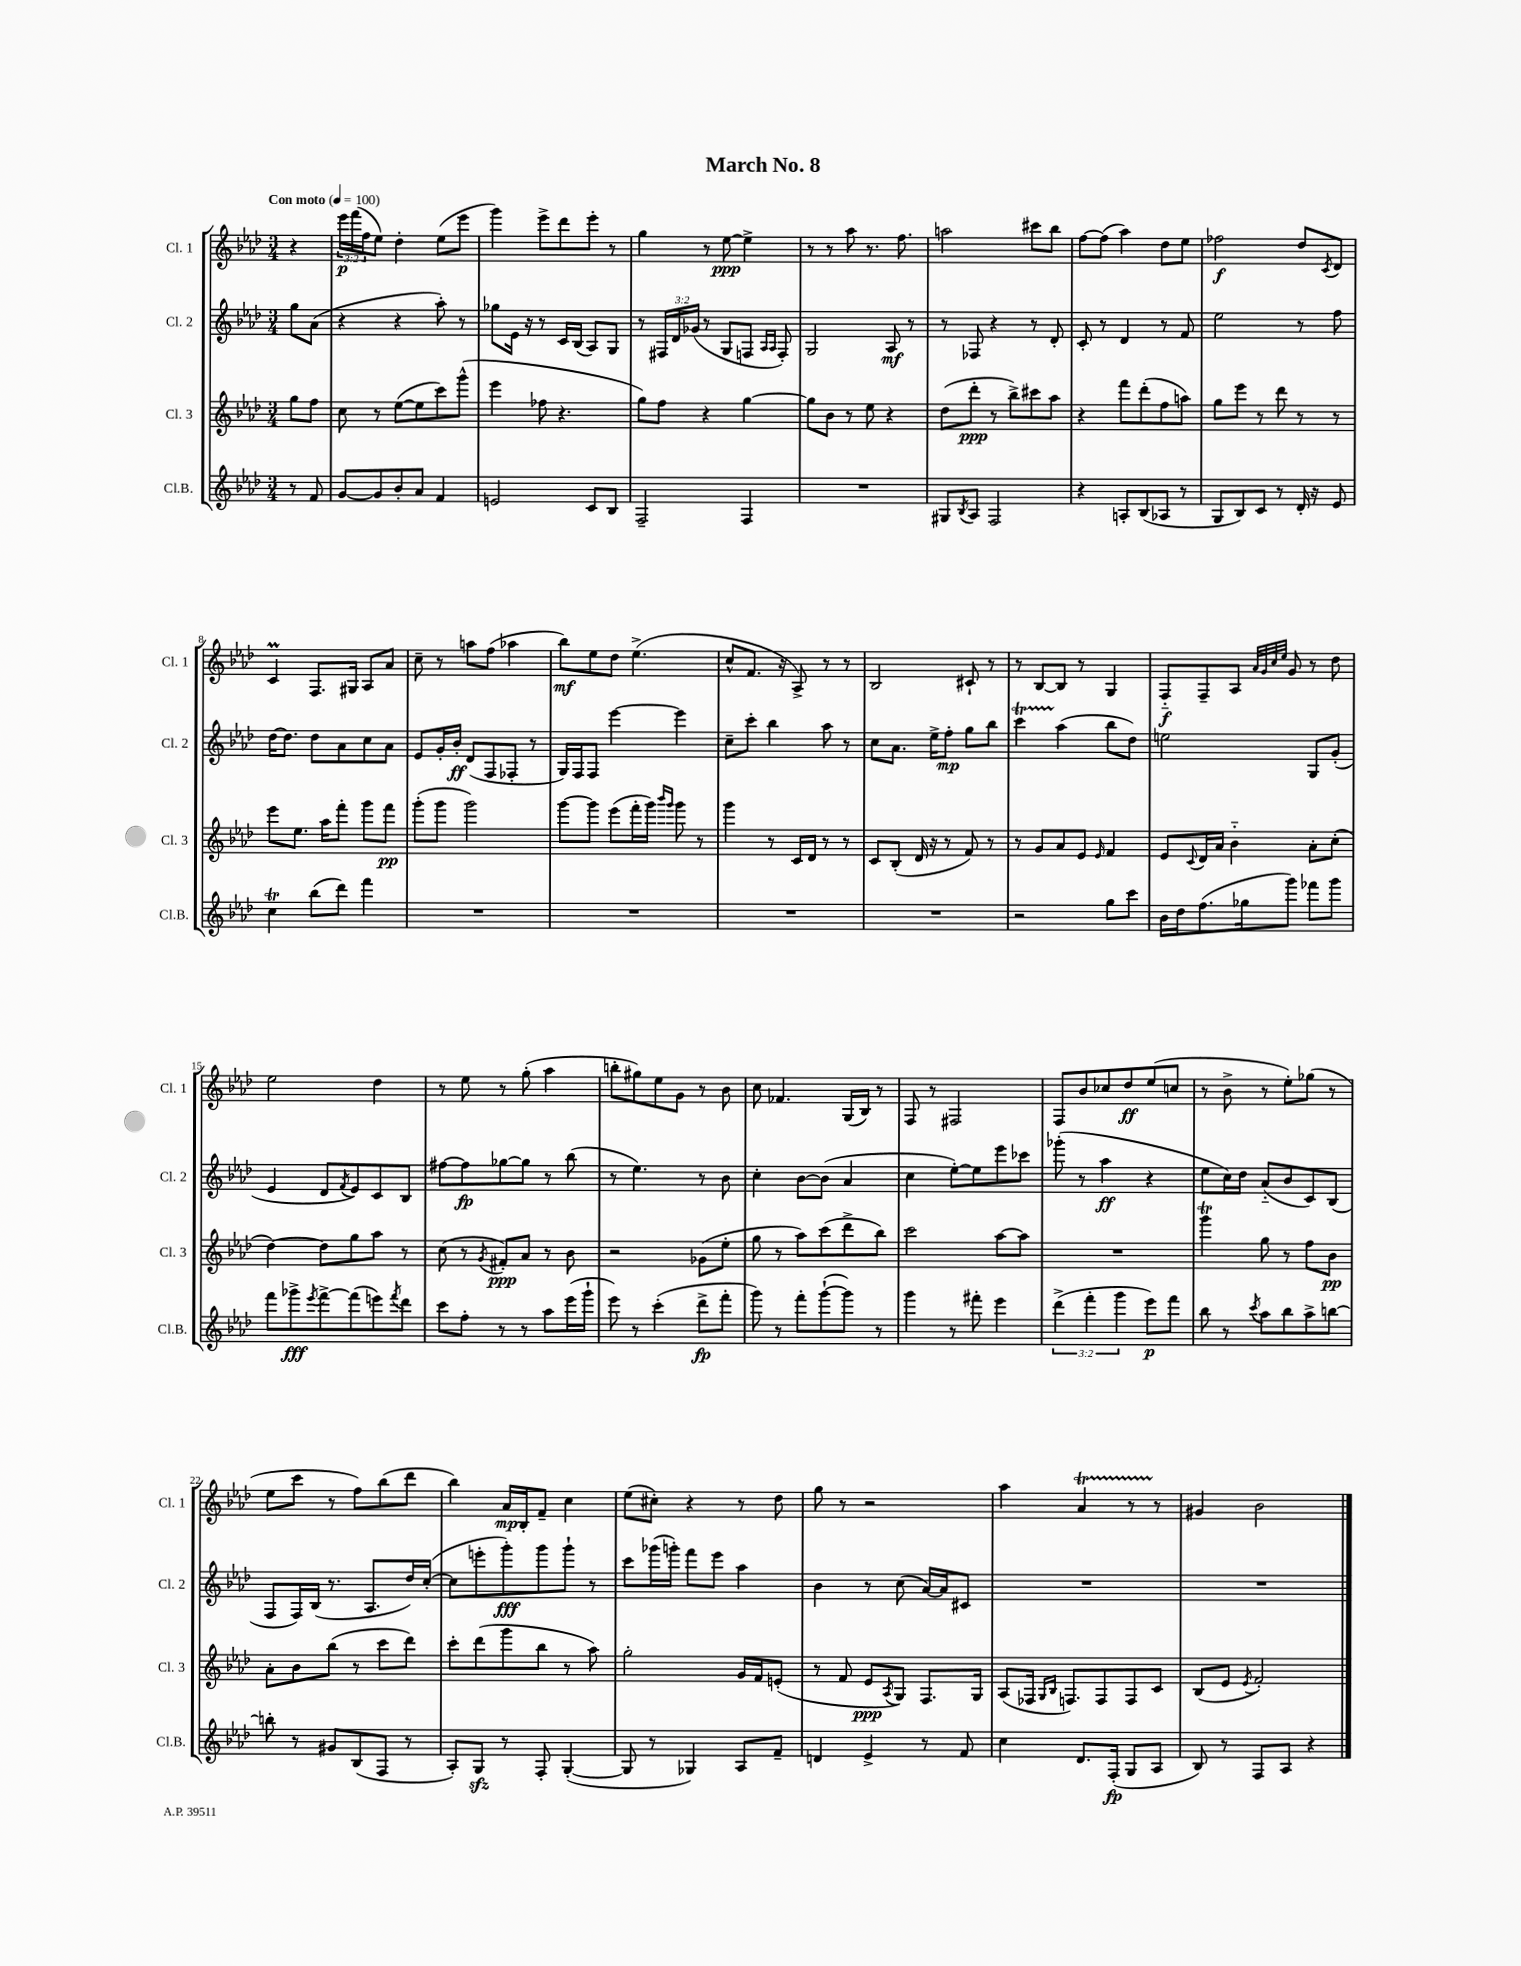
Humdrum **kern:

**kern	**kern	**kern	**kern
*staff4	*staff3	*staff2	*staff1
*clefG2	*clefG2	*clefG2	*clefG2
*k[b-e-a-d-]	*k[b-e-a-d-]	*k[b-e-a-d-]	*k[b-e-a-d-]
*M3/4	*M3/4	*M3/4	*M3/4
*MM100	*MM100	*MM100	*MM100
8r	8gg\L	8gg\L	4r
8f/	8ff\J	(8a-\J	.
=	=	=	=
[8g/L	8cc\	4r	24eee-\LL
.	.	.	(24fff\
.	.	.	24ff\J
8g/]	8r	.	8ee-\J)
8b-'/	([8ee-\L	4r	4dd-'\
8a-/J	8ee-\]	.	.
4f/	8ccc\)	8aa-'\)	(8ee-\L
.	(8ggg^^\J	8r	8eee-\J
=	=	=	=
2e/	4eee-\	8gg-\L	4ggg\)
.	.	16e-\Jk	.
.	.	16r	.
.	8ff-\	8r	8eee-^\L
.	4.r	16c/LL	8ddd-\
.	.	(16B-/JJ	.
8c/L	.	8A-/L)	8eee-'\J
8B-/J	.	8G/J	8r
=	=	=	=
2F~/	8gg\L)	8r	4gg\
.	8ff\J	24F#/LL	.
.	.	24d-/	.
.	.	(24g-/JJ	.
.	4r	8r	8r
.	.	8G/L	[8ee-\
4F/	[4gg\	8F/J	4ee-^\]
.	.	16qqA-/LL	.
.	.	16qqA-/JJ	.
.	.	8F'/)	.
=	=	=	=
2.r	8gg\]L	2G/	8r
.	8b-\J	.	8r
.	8r	.	8aa-\
.	8ee-\	.	8.r
.	4r	8A-/	.
.	.	.	8.ff\
.	.	8r	.
=	=	=	=
8G#/L	(8dd-\L	8r	2aa\
8qB-/	.	.	.
8A-/J	8ddd-'\J	8F-/	.
2F/	8r	4r	.
.	8bb-^\L)	.	.
.	8ccc#\	8r	8ccc#\L
.	8aa-\J	8d-'/	8bb-\J
=	=	=	=
4r	4r	8c'/	[8ff\L
.	.	8r	(8ff\]J
8A'/L	8fff\L	4d-/	4aa-\)
(8B-/	(8ddd-'\	.	.
8A-/J	8ff\	8r	8dd-\L
8r	8aa\J)	8f/	8ee-\J
=	=	=	=
8G/L	8gg\L	2ee-\	2ff-\
8B-/)	8eee-\J	.	.
8c/J	8r	.	.
8r	8ddd-\	.	.
16d-'/	8r	8r	8dd-/L
16r	.	.	.
.	.	.	8qc/
8e-/	8r	8ff\	8d-/J
=	=	=	=
4cc\	8eee-\L	[16dd-\LK	4c/
.	.	8.dd-\]J	.
.	8.ee-\J	.	.
(8bb-\L	.	8dd-\L	8.F/L
.	16aa-\LK	.	.
8ddd-\J)	8fff'\J	8a-\	.
.	.	.	16G#/Jk
4fff\	8ggg\L	8cc\	8A-/L
.	8fff\J	8a-\J	8a-/J
=	=	=	=
2.r	(8ggg'\L	8e-/L	8cc~\
.	8ggg\J	16g'/L	8r
.	.	16b-'/JJ	.
.	2ggg\)	(8d-/L	8aa\L
.	.	8F/	(8ff\J
.	.	8F-'/J	4aa-\
.	.	8r	.
=	=	=	=
2.r	[8ggg\L	16G/LL)	8bb-\L)
.	.	16F/J	.
.	8ggg\]J	8F/J	8ee-\
.	(8eee-\L	[4eee-\	8dd-\J
.	16fff'\L	.	(4.ee-^\
.	16ggg\JJ)	.	.
.	16qqbbb-/LL	.	.
.	16qqggg/JJ	.	.
.	8ggg\	4eee-\]	.
.	8r	.	.
=	=	=	=
2.r	4ggg\	8cc~\L	8cc^^/L
.	.	8ccc'\J	8.f/J
.	8r	4bb-\	.
.	.	.	16r
.	16c/LL	.	8A-^/)
.	16d-/JJ	.	.
.	8r	8aa-\	8r
.	8r	8r	8r
=	=	=	=
2.r	8c/L	8cc\L	2B-/
.	(8B-'/J	8.a-\J	.
.	16d-/	.	.
.	16r	16ee-^\LK	.
.	8r	8ff'\J	.
.	8f/)	8gg\L	8c#`/
.	8r	8bb-\J	8r
=	=	=	=
2r	8r	4ccc\	8r
.	8g/L	.	[8B-/L
.	8a-/	(4aa-\	8B-/]J
.	8e-/J	.	8r
.	16qqe-/	.	.
8gg\L	4f/	8bb-\L	4G/
8ccc\J	.	8dd-\J)	.
=	=	=	=
16b-\LL	8e-/L	2ee\	8F'~/L
16dd-\J	.	.	.
.	8qqc/	.	.
(8.ff\	16d-/L	.	8F~/
.	16a-/JJ	.	.
.	4b-'~\	.	8A-/J
16gg-\k	.	.	.
.	.	.	32qqa-/LLL
.	.	.	32qqg/
.	.	.	32qqcc/
.	.	.	32qqee-/JJJ
8ggg\J)	.	.	8g/
8fff-\L	8a-'\L	8G/L	8r
8ggg\J	(8cc'\J	(8g'/J	8dd-\
=	=	=	=
8fff\L	[4dd-\)	4e-/	2ee-\
8ggg-^\	.	.	.
8qeee-/	.	.	.
[8fff^\	8dd-\]L	8d-/L	.
.	.	8qf/	.
(8fff\]	8gg\	8e-/)	.
8eee\)	8aa-\J	8c/	4dd-\
8qfff/	.	.	.
8ddd-\J	8r	8B-/J	.
=	=	=	=
8ccc\L	(8cc\	[8ff#\L	8r
8ff'\J	8r	8ff#\]	8ee-\
.	8qg/	.	.
8r	8f#'/L)	[8gg-\	8r
8r	8a-/J	8gg-\]J	(8gg'\
8aa-\L	8r	8r	4aa-\
(16eee-\L	8b-\	(8bb-\	.
16ggg`\JJ	.	.	.
=	=	=	=
8eee-\)	2r	8r	8bb'\L
8r	.	4.ee-\)	8gg#\)
(4ccc'\	.	.	8ee-\
.	.	.	8g\J
8ddd-^\L	(8g-\L	8r	8r
8fff'\J	8ee-'\J	8b-\	8b-\
=	=	=	=
8ggg\)	8gg\	4cc'\	8cc\
8r	8r	.	4.f-/
8fff'\L	8aa-\L)	[8b-\L	.
([8ggg`\	(8ccc\	(8b-\]J	.
8ggg\]J)	8ddd-^\	4a-/	(16G/LL
.	.	.	16B-/JJ)
8r	8bb-\J)	.	8r
=	=	=	=
4ggg\	2ccc\	4cc\	8F/
.	.	.	8r
8r	.	[8ee-'\L)	2F#/
8fff#'\	.	8ee-\]	.
4eee-\	[8aa-\L	8eee-\	.
.	8aa-\]J	8ccc-\J	.
=	=	=	=
(6ddd-^\	2.r	(8ggg-'\	8F/L
.	.	8r	8b-/
6fff'\	.	.	.
.	.	4aa-\	8cc-/
6ggg\	.	.	.
.	.	.	8dd-/
8eee-\L)	.	4r	(8ee-/
8fff\J	.	.	8cc/J
=	=	=	=
8bb-\	4ggg\	8ee-\L	8r
8r	.	16cc\L)	8b-^\
.	.	16dd-\JJ	.
8qccc/	.	.	.
8aa-\L	8gg\	(8a-'~/L	8r
8bb-\	8r	8b-/	8ee-'\L)
8aa-^\	8ff\L	8c/)	(8gg-\J
[8bb\J	8b-\J	(8B-/J	8r
=	=	=	=
8bb'\]	8a-'\L	8F/L	8ee-\L
8r	8b-\	16F/L)	8ccc\J
.	.	(16B-/JJ	.
8g#/L	(8bb-\J	8.r	8r
(8B-/	8r	.	8ff\L)
.	.	8.A-/L	.
8F/J	8ccc\L	.	(8bb-\
8r	8ddd-\J)	16dd-/L)	8ddd-\J
.	.	([16cc'/JJ	.
=	=	=	=
8A-'/L)	8ccc'\L	8cc\]L	4bb-\)
8G/J	(8ddd-\	8eee'\	.
8r	8ggg\	8ggg'\)	16a-/LL
.	.	.	16B-'/J
8F'/	8bb-\J	8ggg\	8f~/J
([4G'/	8r	8ggg`\J	4cc\
.	8aa-\)	8r	.
=	=	=	=
8G/]	2gg'\	8ccc\L	(8ee-\L
8r	.	(16ggg-\L	8cc#'\J)
.	.	16ggg'\JJ)	.
4G-/)	.	8fff\L	4r
.	.	8eee-\J	.
8A-/L	16g/LL	4aa-\	8r
.	16f/J	.	.
8f~/J	(8e'/J	.	8dd-\
=	=	=	=
4d/	8r	4b-\	8gg\
.	8f/	.	8r
4e-^/	8e-/L	8r	2r
.	8qA-/	.	.
.	8G/J)	(8cc\	.
8r	8.F/L	[16a-/LL)	.
.	.	16a-/]J	.
8f/	.	8c#/J	.
.	16G/Jk	.	.
=	=	=	=
4cc\	(8A-/L	2.r	4aa-\
.	16F-/Jk	.	.
.	16qqG/LL	.	.
.	16qqB-/JJ	.	.
.	8.F/L)	.	.
8.d-/L	.	.	4a-/
.	8F/	.	.
(16F'/Jk	.	.	.
8G/L	8F/	.	8r
8A-/J	8c/J	.	8r
=	=	=	=
8B-/)	(8B-/L	2.r	4g#/
8r	8e-/J	.	.
.	8qe-/	.	.
8F/L	2f'/)	.	2b-\
8A-/J	.	.	.
4r	.	.	.
==	==	==	==
*-	*-	*-	*-
